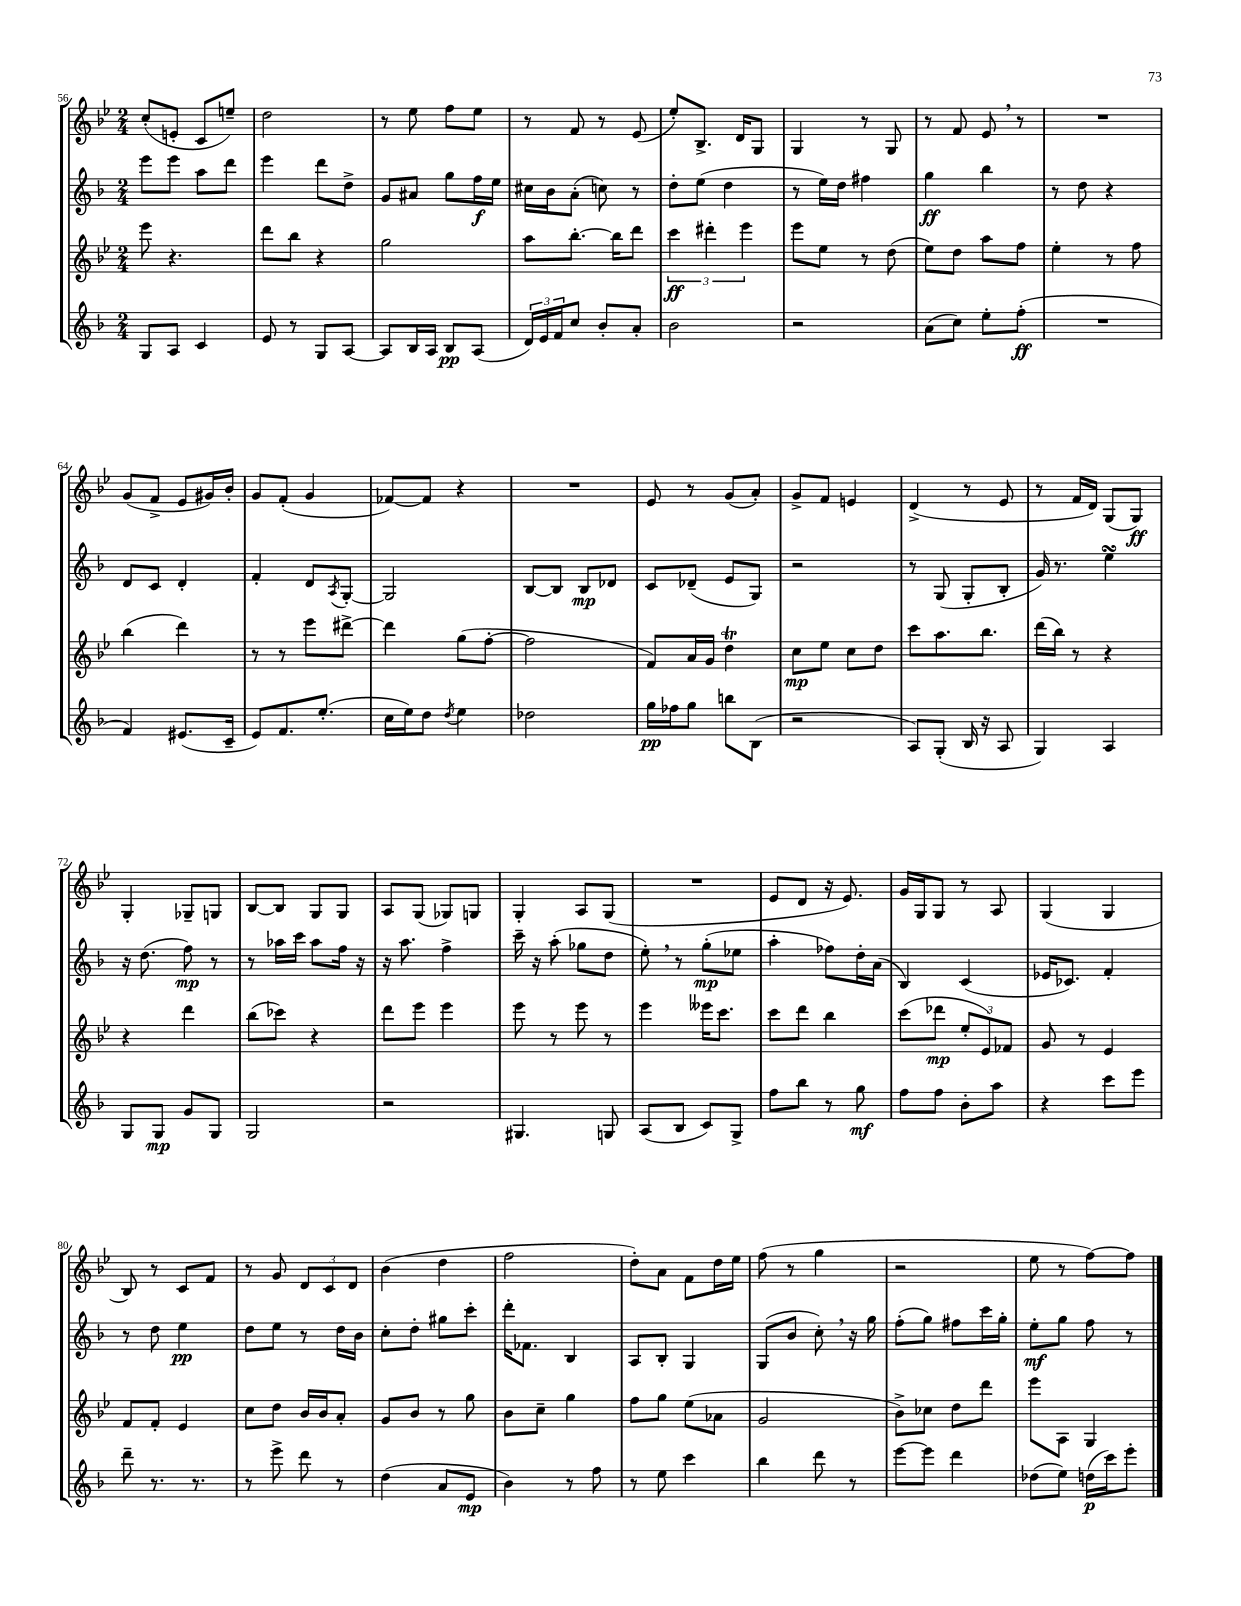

**kern	**dynam	**kern	**dynam	**kern	**dynam	**kern	**dynam
*part4	*part4	*part3	*part3	*part2	*part2	*part1	*part1
*staff4	*staff4	*staff3	*staff3	*staff2	*staff2	*staff1	*staff1
*clefG2	*	*clefG2	*	*clefG2	*	*clefG2	*
*k[b-]	*	*k[b-e-]	*	*k[b-]	*	*k[b-e-]	*
*M2/4	*	*M2/4	*	*M2/4	*	*M2/4	*
=56	=56	=56	=56	=56	=56	=56	=56
8G/L	.	8eee-\	.	8eee\L	.	(8cc'/L	.
8A/J	.	4.r	.	8eee\J	.	8en'/J	.
4c/	.	.	.	8aa\L	.	8c/L	.
.	.	.	.	8ddd\J	.	8een~/J)	.
=57	=57	=57	=57	=57	=57	=57	=57
8e/	.	8ddd\L	.	4eee\	.	2dd\	.
8r	.	8bb-\J	.	.	.	.	.
8G/L	.	4r	.	8ddd\L	.	.	.
[8A/J	.	.	.	8dd^\J	.	.	.
=58	=58	=58	=58	=58	=58	=58	=58
8A/L]	.	2gg\	.	8g/L	.	8r	.
16B-/L	.	.	.	8a#X/J	.	8ee-\	.
16A/JJ	.	.	.	.	.	.	.
8B-/L	pp	.	.	8gg\L	.	8ff\L	.
(8A/J	.	.	.	16ff\L	f	8ee-\J	.
.	.	.	.	16ee\JJ	.	.	.
=59	=59	=59	=59	=59	=59	=59	=59
24d/LL)	.	8aa\L	.	16cc#X\LL	.	8r	.
24e/	.	.	.	.	.	.	.
.	.	.	.	16b-\J	.	.	.
24f/J	.	.	.	.	.	.	.
8cc/J	.	[8.bb-'\J	.	(8a'\J	.	8f/	.
8b-'/L	.	.	.	8ccn\)	.	8r	.
.	.	16bb-\KL]	.	.	.	.	.
8a'/J	.	8ddd\J	.	8r	.	(8e-/	.
=60	=60	=60	=60	=60	=60	=60	=60
2b-\	.	6ccc\	ff	8dd'\L	.	8ee-'/L)	.
.	.	.	.	(8ee\J	.	8.B-^/J	.
.	.	6ddd#X'\	.	.	.	.	.
.	.	.	.	4dd\	.	.	.
.	.	.	.	.	.	16d/KL	.
.	.	6eee-\	.	.	.	.	.
.	.	.	.	.	.	8G/J	.
=61	=61	=61	=61	=61	=61	=61	=61
2r	.	8eee-\L	.	8r	.	4G/	.
.	.	8ee-\J	.	16ee\LL)	.	.	.
.	.	.	.	16dd\JJ	.	.	.
.	.	8r	.	4ff#X\	.	8r	.
.	.	(8dd\	.	.	.	8G/	.
=62	=62	=62	=62	=62	=62	=62	=62
(8a\L	.	8ee-\L)	.	4gg\	ff	8r	.
8cc\J)	.	8dd\J	.	.	.	8f/	.
8ee'\L	.	8aa\L	.	4bb-\	.	8e-,/	.
(8ff'\J	ff	8ff\J	.	.	.	8r	.
=63	=63	=63	=63	=63	=63	=63	=63
2r	.	4ee-'\	.	8r	.	2r	.
.	.	.	.	8dd\	.	.	.
.	.	8r	.	4r	.	.	.
.	.	8ff\	.	.	.	.	.
!!LO:LB:g=z
=64	=64	=64	=64	=64	=64	=64	=64
4f/)	.	(4bb-\	.	8d/L	.	(8g/L	.
.	.	.	.	8c/J	.	8f^/J	.
(8.e#X/L	.	4ddd\)	.	4d'/	.	8e-/L	.
.	.	.	.	.	.	16g#X/L)	.
16c~/Jk	.	.	.	.	.	16b-'/JJ	.
=65	=65	=65	=65	=65	=65	=65	=65
8e/L)	.	8r	.	4f'/	.	8g/L	.
8.f/	.	8r	.	.	.	(8f'/J	.
.	.	8eee-\L	.	8d/L	.	4g/	.
(8.ee'/J	.	.	.	.	.	.	.
.	.	.	.	8qA/	.	.	.
.	.	[8ddd#X^\J	.	[8G'/J	.	.	.
=66	=66	=66	=66	=66	=66	=66	=66
16cc\LL	.	4ddd#\]	.	2G/]	.	[8f-X/L)	.
16ee\J)	.	.	.	.	.	.	.
8dd\J	.	.	.	.	.	8f-/J]	.
8qdd/	.	.	.	.	.	.	.
4ee\	.	(8gg\L	.	.	.	4r	.
.	.	[8ff'\J	.	.	.	.	.
=67	=67	=67	=67	=67	=67	=67	=67
2dd-X\	.	2ff\]	.	[8B-/L	.	2r	.
.	.	.	.	8B-/J]	.	.	.
.	.	.	.	8B-/L	mp	.	.
.	.	.	.	8d-X/J	.	.	.
=68	=68	=68	=68	=68	=68	=68	=68
16gg\LL	pp	8f/L)	.	8c/L	.	8e-/	.
16ff-X\J	.	.	.	.	.	.	.
8gg\J	.	16a/L	.	(8d-X~/J	.	8r	.
.	.	16g/JJ	.	.	.	.	.
8bbn\L	.	4ddt\	.	8e/L	.	(8g/L	.
(8B-\J	.	.	.	8G/J)	.	8a'/J)	.
=69	=69	=69	=69	=69	=69	=69	=69
2r	.	8cc\L	mp	2r	.	8g^/L	.
.	.	8ee-\J	.	.	.	8f/J	.
.	.	8cc\L	.	.	.	4en/	.
.	.	8dd\J	.	.	.	.	.
=70	=70	=70	=70	=70	=70	=70	=70
8A/L)	.	8ccc\L	.	8r	.	(4d^/	.
(8G'/J	.	8.aa\	.	(8G/	.	.	.
16B-/	.	.	.	8G'/L	.	8r	.
16r	.	8.bb-\J	.	.	.	.	.
8A/	.	.	.	8B-'/J	.	8e-/	.
=71	=71	=71	=71	=71	=71	=71	=71
4G/)	.	(16ddd\LL	.	16g/)	.	8r	.
.	.	16bb-\JJ)	.	8.r	.	.	.
.	.	8r	.	.	.	16f/LL	.
.	.	.	.	.	.	16d/JJ)	.
4A/	.	4r	.	4eesSsS\	.	(8G/L	.
.	.	.	.	.	.	8G/J)	ff
!!LO:LB:g=z
=72	=72	=72	=72	=72	=72	=72	=72
8G/L	.	4r	.	16r	.	4G'/	.
.	.	.	.	(8.dd\	.	.	.
8G/J	mp	.	.	.	.	.	.
8g/L	.	4ddd\	.	8ff\)	mp	8G-X~/L	.
8G/J	.	.	.	8r	.	8Gn/J	.
=73	=73	=73	=73	=73	=73	=73	=73
2G/	.	(8bb-\L	.	8r	.	[8B-/L	.
.	.	8ccc-X\J)	.	16aa-X\LL	.	8B-/J]	.
.	.	.	.	16ccc\JJ	.	.	.
.	.	4r	.	8aa-\L	.	8G/L	.
.	.	.	.	16ff\Jk	.	8G/J	.
.	.	.	.	16r	.	.	.
=74	=74	=74	=74	=74	=74	=74	=74
2r	.	8ddd\L	.	16r	.	8A/L	.
.	.	.	.	8.aa\	.	.	.
.	.	8eee-\J	.	.	.	(8G/J	.
.	.	4eee-\	.	4ff^\	.	8G-X/L)	.
.	.	.	.	.	.	8Gn/J	.
=75	=75	=75	=75	=75	=75	=75	=75
4.G#X/	.	8eee-\	.	16ccc~\	.	4G'/	.
.	.	.	.	16r	.	.	.
.	.	8r	.	(8aa'\	.	.	.
.	.	8eee-\	.	8gg-X\L	.	8A/L	.
8Gn/	.	8r	.	8dd\J	.	(8G/J	.
=76	=76	=76	=76	=76	=76	=76	=76
(8A/L	.	4eee-\	.	8ee',\)	.	2r	.
8B-/J	.	.	.	8r	.	.	.
8c/L)	.	16eee--X\KL	.	(8gg'\L	mp	.	.
.	.	8.ccc\J	.	.	.	.	.
8G^/J	.	.	.	8ee-X\J	.	.	.
=77	=77	=77	=77	=77	=77	=77	=77
8ff\L	.	8ccc\L	.	4aa'\	.	8e-/L	.
8bb-\J	.	8ddd\J	.	.	.	8d/J	.
8r	.	4bb-\	.	8ff-X\L)	.	16r	.
.	.	.	.	.	.	8.e-/)	.
8gg\	mf	.	.	16dd'\L	.	.	.
.	.	.	.	(16a\JJ	.	.	.
=78	=78	=78	=78	=78	=78	=78	=78
8ff\L	.	(8ccc\L	.	4B-/)	.	16g/LL	.
.	.	.	.	.	.	16G/J	.
8ff\J	.	8ddd-X\J	mp	.	.	8G/J	.
8b-'\L	.	12ee-'/L	.	(4c/	.	8r	.
.	.	12e-/)	.	.	.	.	.
8aa\J	.	.	.	.	.	8A/	.
.	.	12f-X/J	.	.	.	.	.
=79	=79	=79	=79	=79	=79	=79	=79
4r	.	8g/	.	16e-X/KL	.	(4G/	.
.	.	.	.	8.c-X/J)	.	.	.
.	.	8r	.	.	.	.	.
8ccc\L	.	4e-/	.	4f'/	.	4G/	.
8eee\J	.	.	.	.	.	.	.
!!LO:LB:g=z
=80	=80	=80	=80	=80	=80	=80	=80
8ddd~\	.	8f/L	.	8r	.	8B-/)	.
8.r	.	8f'/J	.	8dd\	.	8r	.
.	.	4e-/	.	4ee\	pp	8c/L	.
8.r	.	.	.	.	.	.	.
.	.	.	.	.	.	8f/J	.
=81	=81	=81	=81	=81	=81	=81	=81
8r	.	8cc\L	.	8dd\L	.	8r	.
8eee^\	.	8dd\J	.	8ee\J	.	8g/	.
8ddd\	.	16b-/LL	.	8r	.	12d/L	.
.	.	16b-/J	.	.	.	.	.
.	.	.	.	.	.	12c/	.
8r	.	8a'/J	.	16dd\LL	.	.	.
.	.	.	.	.	.	12d/J	.
.	.	.	.	16b-\JJ	.	.	.
=82	=82	=82	=82	=82	=82	=82	=82
(4dd\	.	8g/L	.	8cc'\L	.	(4b-\	.
.	.	8b-/J	.	8dd'\J	.	.	.
8a/L	.	8r	.	8gg#X\L	.	4dd\	.
8e/J	mp	8gg\	.	8ccc'\J	.	.	.
=83	=83	=83	=83	=83	=83	=83	=83
4b-\)	.	8b-\L	.	16ddd'\KL	.	2ff\	.
.	.	.	.	8.f-X\J	.	.	.
.	.	8cc~\J	.	.	.	.	.
8r	.	4gg\	.	4B-/	.	.	.
8ff\	.	.	.	.	.	.	.
=84	=84	=84	=84	=84	=84	=84	=84
8r	.	8ff\L	.	8A/L	.	8dd'\L)	.
8ee\	.	8gg\J	.	8B-'/J	.	8a\J	.
4ccc\	.	(8ee-\L	.	4G/	.	8f\L	.
.	.	8a-X\J	.	.	.	16dd\L	.
.	.	.	.	.	.	16ee-\JJ	.
=85	=85	=85	=85	=85	=85	=85	=85
4bb-\	.	2g/	.	(8G/L	.	(8ff\	.
.	.	.	.	8b-/J	.	8r	.
8ddd\	.	.	.	8cc',\)	.	4gg\	.
8r	.	.	.	16r	.	.	.
.	.	.	.	16gg\	.	.	.
=86	=86	=86	=86	=86	=86	=86	=86
[8eee\L	.	8b-^\L)	.	(8ff'\L	.	2r	.
8eee\J]	.	8cc-X\J	.	8gg\J)	.	.	.
4ddd\	.	8dd\L	.	8ff#X\L	.	.	.
.	.	8ddd\J	.	16ccc\L	.	.	.
.	.	.	.	16gg'\JJ	.	.	.
=87	=87	=87	=87	=87	=87	=87	=87
(8dd-X\L	.	8eee-\L	.	8ee'\L	mf	8ee-\	.
8ee\J)	.	8A\J	.	8gg\J	.	8r	.
(16ddn\LL	p	4G/	.	8ff\	.	[8ff\L)	.
16ccc\J)	.	.	.	.	.	.	.
8eee'\J	.	.	.	8r	.	8ff\J]	.
==	==	==	==	==	==	==	==
*-	*-	*-	*-	*-	*-	*-	*-
